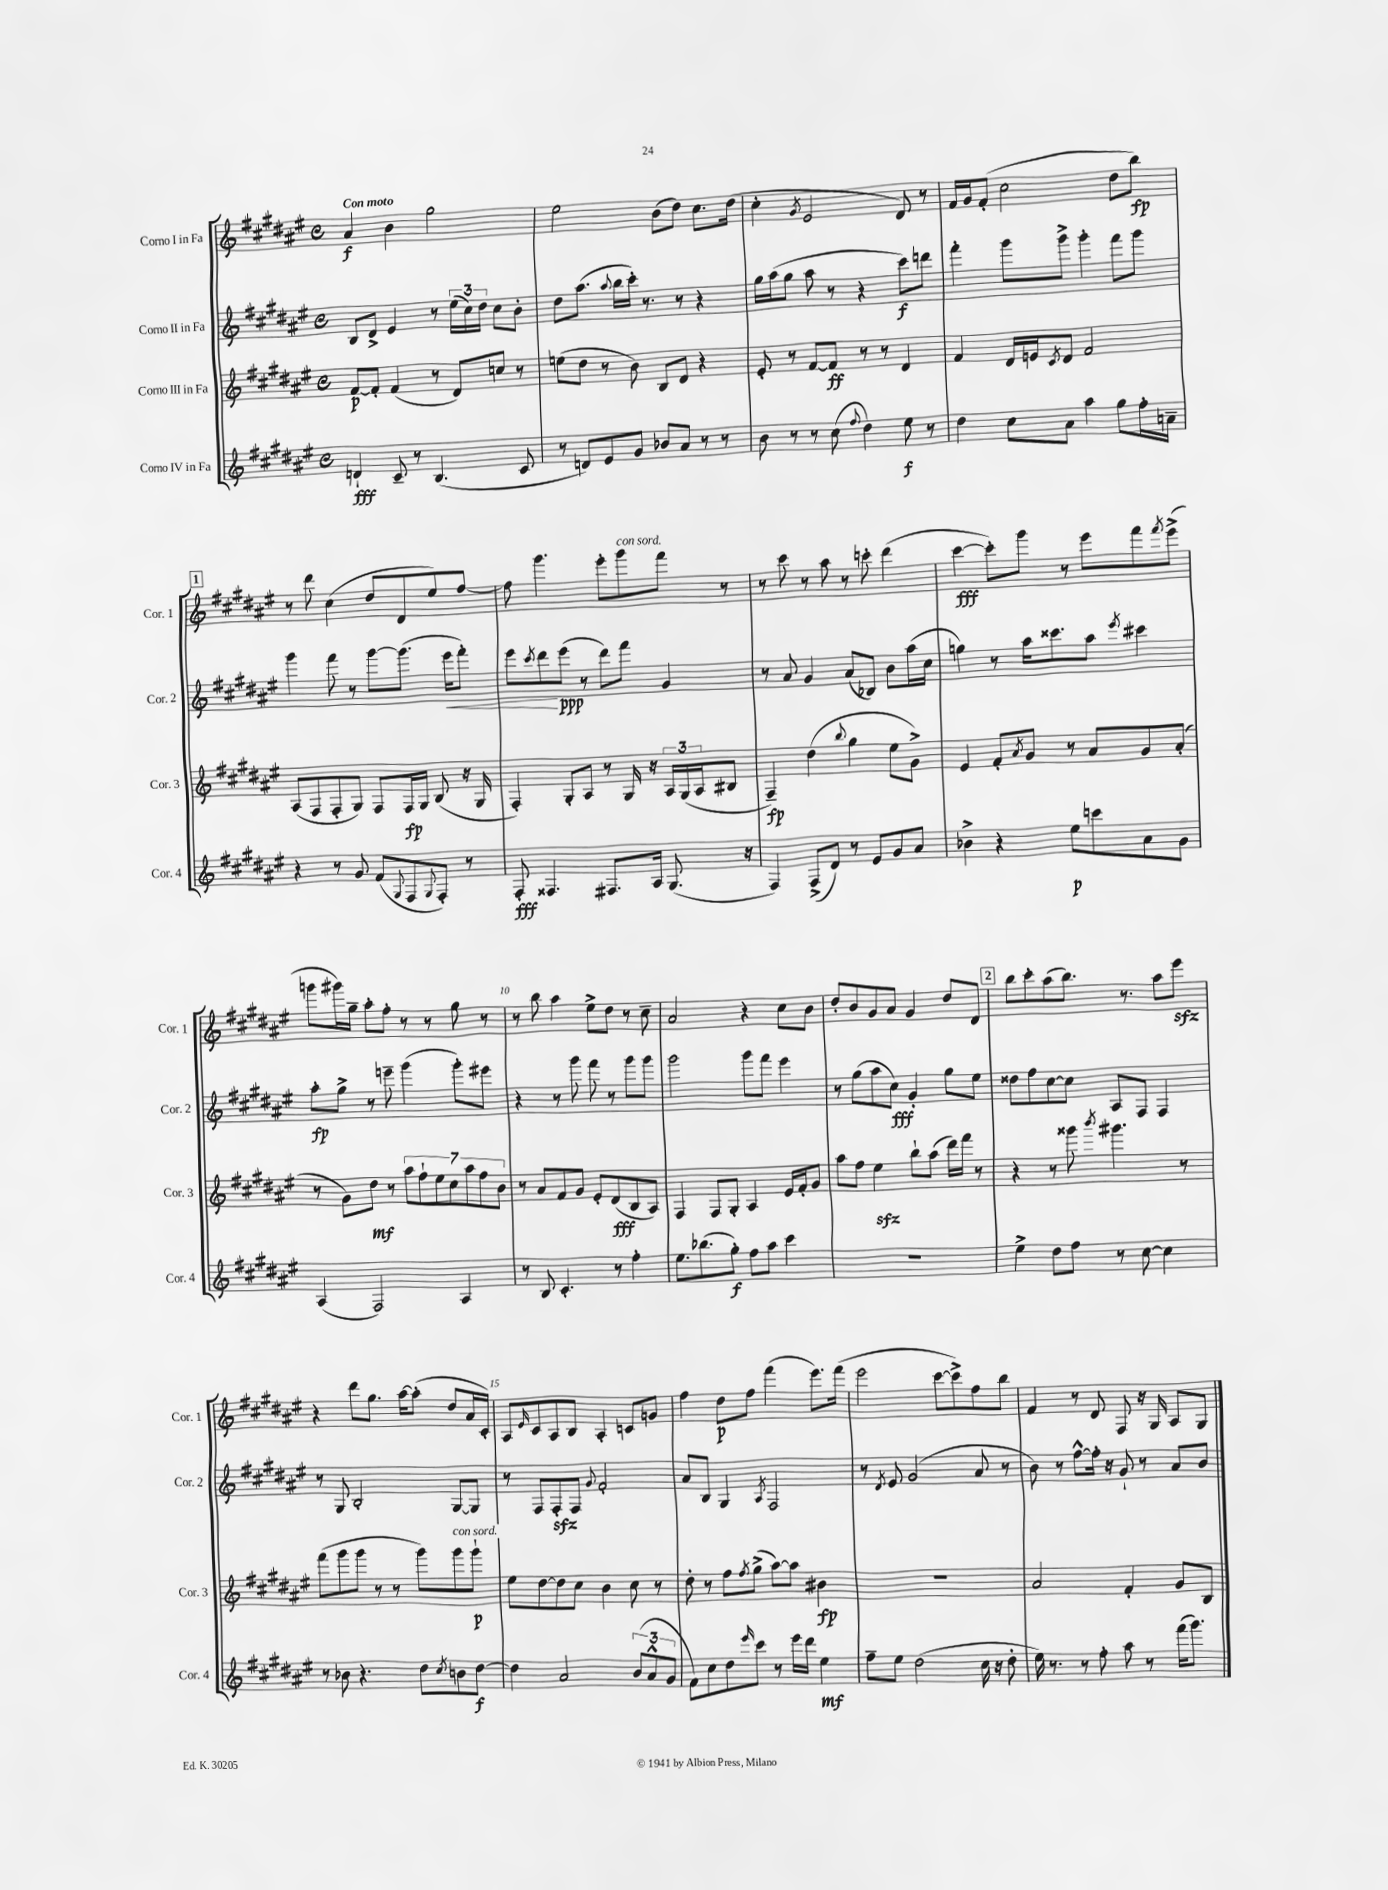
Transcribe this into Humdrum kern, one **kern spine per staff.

**kern	**kern	**kern	**kern
*staff4	*staff3	*staff2	*staff1
*clefG2	*clefG2	*clefG2	*clefG2
*k[f#c#g#d#a#e#]	*k[f#c#g#d#a#e#]	*k[f#c#g#d#a#e#]	*k[f#c#g#d#a#e#]
*M4/4	*M4/4	*M4/4	*M4/4
*met(c)	*met(c)	*met(c)	*met(c)
4d`	[8f#	8B	4a#
.	8f#']	8d#^	.
8c#~	(4f#	4e#	4b
8r	.	.	.
(4.B	8r	8r	2gg#
.	8d#)	(24ee#	.
.	.	24cc#)	.
.	.	24dd#	.
.	8cc	8cc#	.
8c#	8r	8b'	.
=	=	=	=
8r	(8ee	8dd#	2ee#
8d)	8dd#	(8.aa#	.
8e#	8r	.	.
.	.	8qqaa#	.
.	.	16bb	.
8g#	8b)	16ccc#')	.
.	.	8.r	.
8b-	8B	.	(8b
8a#	8d#	8r	8dd#)
8r	4r	4r	8.cc#
8r	.	.	.
.	.	.	(16dd#
=	=	=	=
8b	8e#'	16gg#	4cc#'
.	.	(16aa#	.
8r	8r	8gg#	.
.	.	.	8qg#
8r	[8f#	8aa#	2e#
(8cc#	8f#]	8r	.
8qqff#	.	.	.
4dd#)	8r	4r	.
.	8r	.	.
8ee#	4d#	8ccc#)	8d#)
8r	.	8ddd	8r
=	=	=	=
4dd#	4f#	4fff#'	16f#
.	.	.	16g#
.	.	.	(8f#'
8cc#	16d#	8ggg#	2cc#
.	16e	.	.
.	8qc#	.	.
8a#	8d#	8ggg#^	.
4aa#	2f#	4ggg#'	.
8gg#	.	8fff#	8dd#
16ff#'	.	8ggg#	8bb)
16a~	.	.	.
=	=	=	=
4r	(8A#	4ggg#	8r
.	8F#	.	8ddd#
8r	8F#'	8fff#	(4cc#
8g#	8G#)	8r	.
(8f#	8F#	[8ggg#	8dd#
8qqG#	.	.	.
8F#	16F#	(8.ggg#]	8d#
.	16G#	.	.
8qqG#	.	.	.
8F#')	(8B	.	8ee#)
.	.	16eee#	.
8r	16r	8fff#')	[8ff#
.	16G#	.	.
=	=	=	=
8F#'	4F#')	8eee#	8ff#]
.	.	8qccc#	.
4.F##	.	8ddd#	4.ggg#
.	8G#'	(8eee#	.
.	8A#	8r	.
8.F#	8r	8ddd#)	8eee#'
.	16G#	8fff#	8ggg#
16A#	16r	.	.
(8.G#	24A#	4g#	8fff#
.	(24G#	.	.
.	24A#	.	.
.	8B#	.	8r
16r	.	.	.
=	=	=	=
4F#)	4F#~)	8r	8r
.	.	8a#	8ccc#
(8F#^	(4dd#	4g#	8r
8d#)	.	.	8aa#
.	8qqbb	.	.
8r	4gg#	(8a#	8r
8e#	.	8B-)	8ccc'
8g#	8ee#	8b	(4ddd#
8a#	8g#^)	(16aa#	.
.	.	16cc#	.
=	=	=	=
4b-^	4e#	4gg)	[4ccc#
4r	8f#'	8r	8ccc#'])
.	8qa#	.	.
.	8g#	16aa#	8ggg#
.	.	8.ccc##	.
8ee#	8r	.	8r
8ccc	8a#	8aa#	8eee#
.	.	8qeee#	.
8a#	8g#	4ccc#	8fff#
.	.	.	8qfff#
8g#	(8a#'	.	(8eee#^
=	=	=	=
(4A#	8r	8aa#'	8ggg
.	8g#)	8gg#^	16ggg#)
.	.	.	16gg#~
2F#)	8dd#	8r	8aa#'
.	8r	8eee~	8ff#'
.	14aa#	(4ggg#	8r
.	14ff#`	.	.
.	.	.	8r
.	14ee#	.	.
.	14cc#	.	.
4A#	.	8ggg#')	8gg#
.	14aa#	.	.
.	14ff#	.	.
.	.	8eee#	8r
.	14b	.	.
=	=	=	=
8r	8r	4r	8r
8B	8a#	.	8bb
4.c#'	8f#	8r	4aa#
.	8g#	8ggg#	.
.	8e#'	8fff#	8ee#^
8r	(8d#	8r	8dd#
4ff#'	8B	8ggg#	8r
.	8A#)	8ggg#	8cc#~
=	=	=	=
8.ee#	4F#	2ggg#	2a#
(8.bb-	.	.	.
.	8F#	.	.
8gg#')	8G#'	.	.
8ff#	4A#	8ggg#	4r
8aa#	.	8fff#	.
4ccc#	16e#	4eee#	8cc#
.	16f#'	.	.
.	8g#	.	8b
=	=	=	=
1r	8aa#	8r	8dd#'
.	8ff#	(8gg#	8b
.	4ee#	8aa#	8g#
.	.	8cc#)	8a#
.	8bb`	4g#'	4g#
.	(8aa#	.	.
.	16ddd#)	8gg#	8dd#
.	16fff#	.	.
.	8r	8ee#	8d#
=	=	=	=
4ee#^	4r	8dd##	8bb
.	.	8ff#	8ccc#'
8dd#	8r	[8cc#	(8aa#
8ff#	8ggg##	8cc#]	8.bb)
.	8qbbb	.	.
8r	4.ggg#	8A#	.
.	.	.	8.r
[8cc#	.	8F#	.
4cc#]	.	4F#	8aa#
.	8r	.	8eee#
=	=	=	=
8r	(8fff#	8r	4r
8b-	8ggg#	8G#	.
4.r	8ggg#	2B'	8ddd#
.	8r	.	8.gg#
.	8r	.	.
.	.	.	[16aa#
8dd#	8ggg#)	.	(8aa#']
8qcc#	.	.	.
8b	8ggg#	[8G#	8dd#
[8dd#	8ggg#`	8G#]	16a#
.	.	.	16c#')
=	=	=	=
4dd#]	8ee#	8r	8A#
.	.	.	16qqe#
.	[8dd#	8F#	8c#
2a#	8dd#]	8F#'	8A#
.	8cc#	8F#	8B
.	.	8qqg#	.
.	4b	2f#'	4A#'
(12b	8cc#	.	8c
12a#^^	.	.	.
.	8r	.	8g
12g#	.	.	.
=	=	=	=
8f#)	8dd#'	8a#	4ff#
8cc#	8r	8B	.
8dd#	8ff#	4G#	8dd#
16qqeee#	8qff#	.	.
8ccc#	(8gg#^	.	8ff#
.	.	8qA#	.
8r	[8aa#)	2F#	(4fff#
16eee#	8aa#]	.	.
16ddd#	.	.	.
4ee#	4b#	.	8.eee#)
.	.	.	(16fff#
=	=	=	=
8ff#~	1r	8r	2eee#
.	.	8qd#	.
8ee#	.	8e#	.
(2dd#	.	(2g#	.
.	.	.	[8ccc#
.	.	.	8ccc#^])
16cc#	.	8a#	8ff#
16r	.	.	.
8dd#'	.	8r	8bb
=	=	=	=
16ee#)	2a#	8b)	4f#
8.r	.	.	.
.	.	8r	.
8r	.	[8ff#^^	8r
8ff#'	.	16ff#']	8d#
.	.	16r	.
8aa#	4f#'	8g#`	8F#
8r	.	8r	16r
.	.	.	16G#
(16fff#	8g#	8a#	8A#
8.ggg#)	.	.	.
.	8B	8b	8G#
==	==	==	==
*-	*-	*-	*-
